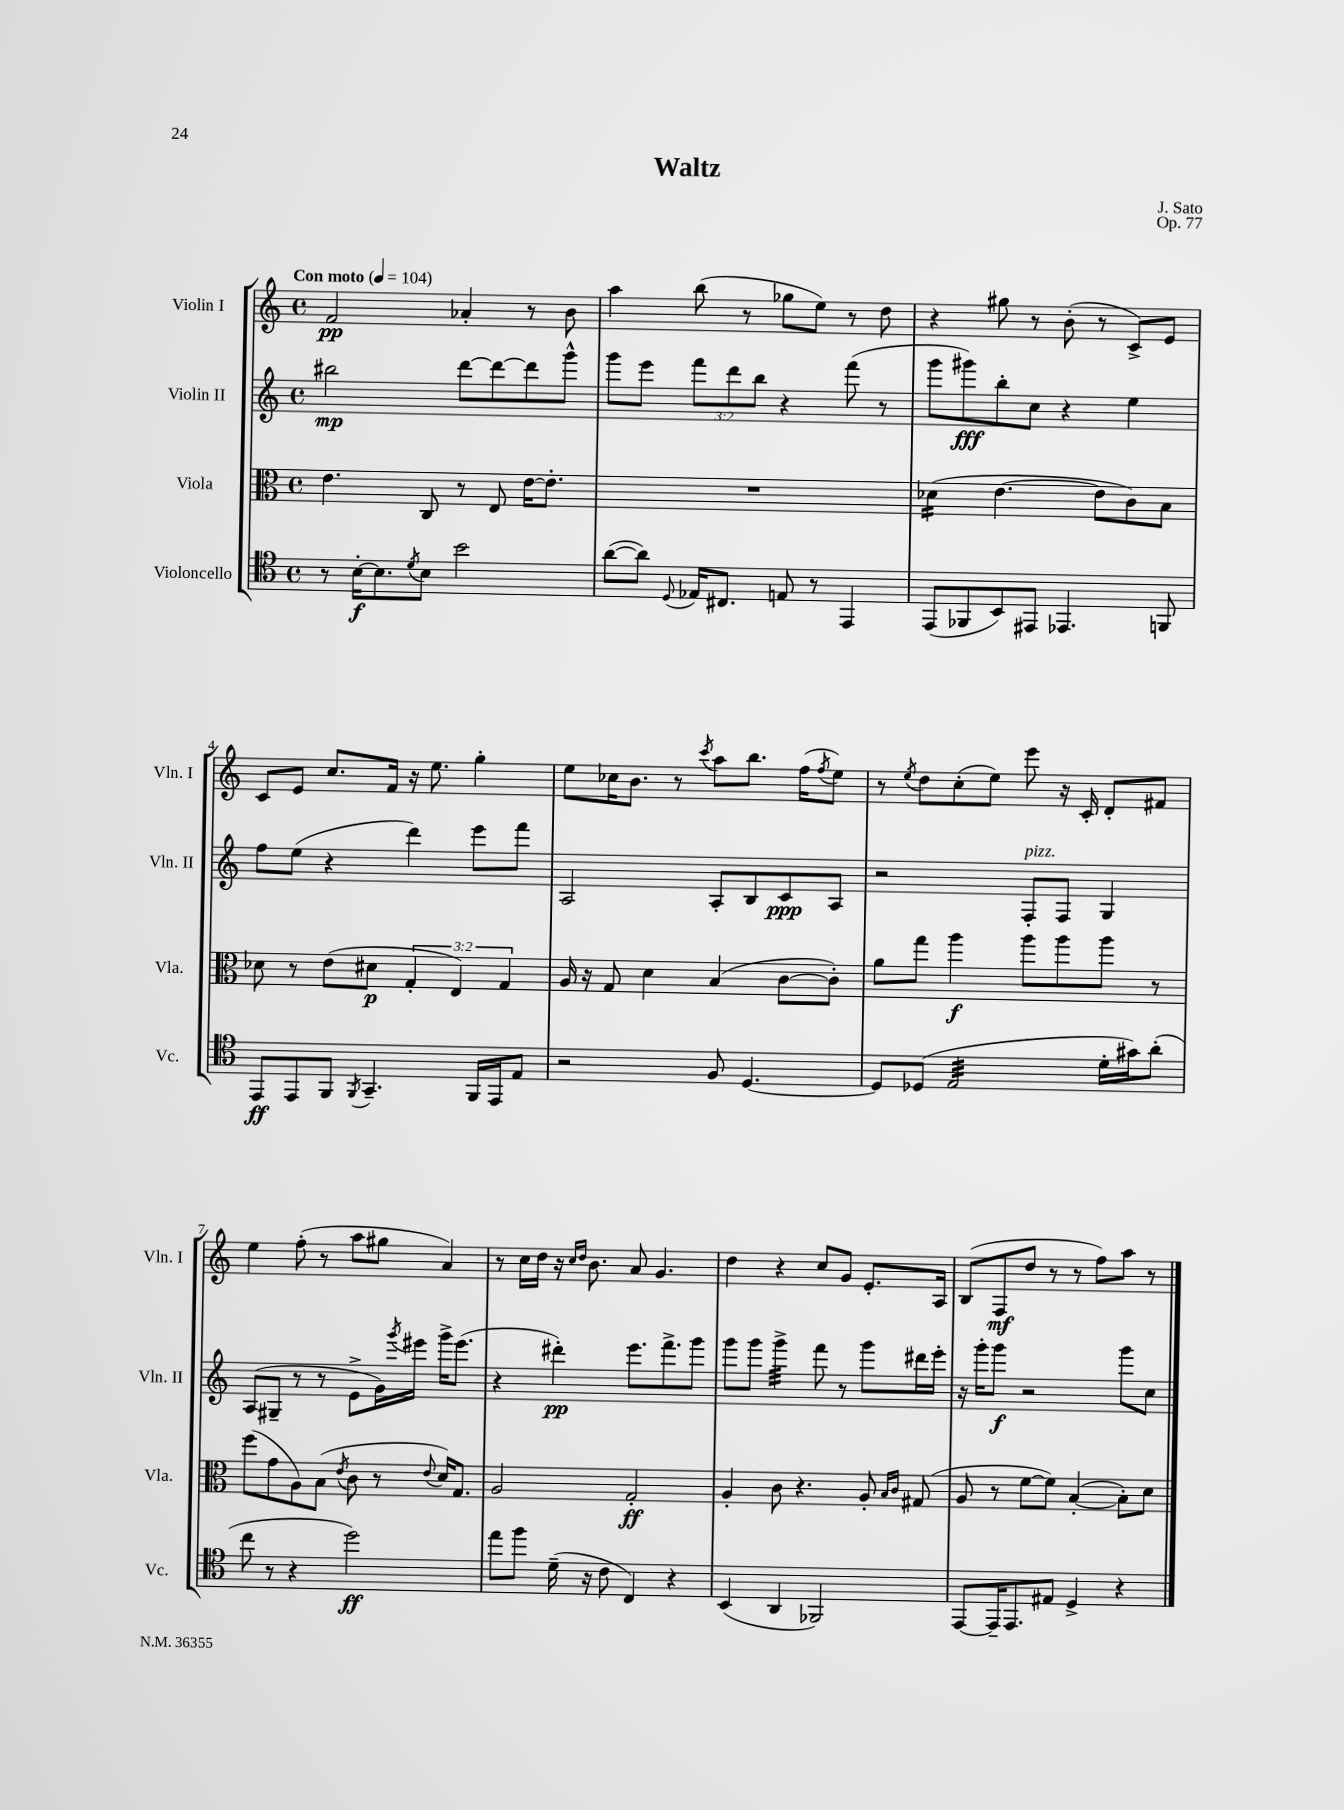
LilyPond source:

\header { title = "Waltz" composer = "J. Sato" opus = "Op. 77" }
<<
\new StaffGroup <<
\new Staff = "s0" \with { instrumentName = "Violin I" shortInstrumentName = "Vln. I" } {
    \clef treble \key c \major \defaultTimeSignature \time 4/4 \tempo "Con moto" 4 = 104
    f'2\pp aes'4-. r8 b'8 |
    a''4 b''8( r8 ges''8 e''8) r8 d''8 |
    r4 gis''8 r8 b'8-.( r8 c'8->) e'8 |
    c'8 e'8 c''8. f'16 r16 e''8. g''4-. |
    e''8 ces''16 b'8. r8 \acciaccatura { c'''8 } a''8 b''8. f''16( \acciaccatura { f''8 } e''8) |
    r8 \acciaccatura { e''8 } d''8 c''8-.( e''8) e'''8 r16 c'16-. d'8-. fis'8 |
    e''4 f''8-.( r8 a''8 gis''8 a'4) |
    r8 c''16 d''16 r16 \grace { c''16 d''16 } b'8. a'8 g'4. |
    d''4 r4 c''8 g'8 e'8.-. a16 |
    b8( f8\mf d''8 r8 r8 f''8) a''8 r8 \bar "|." |
}
\new Staff = "s1" \with { instrumentName = "Violin II" shortInstrumentName = "Vln. II" } {
    \clef treble \key c \major \defaultTimeSignature \time 4/4 \override Staff.TupletNumber.text = #tuplet-number::calc-fraction-text
    bis''2\mp d'''8~ d'''8~ d'''8 g'''8-^ |
    g'''8 e'''8 \tuplet 3/2 { f'''8 d'''8 b''8 } r4 f'''8( r8 |
    g'''8 gis'''8\fff) b''8-. c''8 r4 e''4 |
    f''8 e''8( r4 d'''4) e'''8 f'''8 |
    a2 a8-. b8 c'8\ppp a8 |
    r2 f8-.^\markup { \italic "pizz." } f8 g4 |
    a8( gis8-- r8 r8 e'8-> g'16) \acciaccatura { g'''8 } eis'''16 g'''16-> eis'''8.( |
    r4 dis'''4-.\pp) e'''8. f'''8.-> g'''8 |
    g'''8 g'''8 g'''4:32-> f'''8 r8 g'''8 dis'''16 e'''16-. |
    r16 g'''16-. g'''8\f r2 g'''8 c''8 \bar "|." |
}
\new Staff = "s2" \with { instrumentName = "Viola" shortInstrumentName = "Vla." } {
    \clef alto \key c \major \defaultTimeSignature \time 4/4 \override Staff.TupletNumber.text = #tuplet-number::calc-fraction-text
    e'4. c8 r8 e8 e'16~ e'8.-. |
    R1 |
    des'4:16( e'4.~ e'8 c'8) b8 |
    des'8 r8 e'8( dis'8\p \tuplet 3/2 { g4-. e4) g4 } |
    a16 r16 g8 d'4 b4( c'8~ c'8-.) |
    a'8 g''8 a''4\f a''8 a''8 a''8 r8 |
    f''8( g'8 a8) b8( \acciaccatura { e'8 } c'8 r8 \appoggiatura { e'8 } d'16) g8. |
    a2 g2-.\ff |
    a4-. c'8 r4. a8-. \grace { b16 c'16 } gis8( |
    a8 r8 f'8~ f'8) b4~-.( b8-.) d'8 \bar "|." |
}
\new Staff = "s3" \with { instrumentName = "Violoncello" shortInstrumentName = "Vc." } {
    \clef tenor \key c \major \defaultTimeSignature \time 4/4
    r8 b16~-.\f b8. \acciaccatura { d'8 } b8 b'2 |
    a'8~( a'8) \appoggiatura { d8 } ees16 cis8. e8 r8 e,4 |
    e,8( fes,8 b,8) eis,8 ees,4. f,8 |
    e,8\ff e,8 f,8 \acciaccatura { f,8 } g,4.-- f,16 e,16 e8 |
    r2 f8 d4.~ |
    d8 des8( e2:32 d'16-. gis'16) a'8-.( |
    c''8 r8 r4 d''2\ff) |
    e''8 f''8 d'16--( r16 c'8 c4) r4 |
    b,4( a,4 fes,2) |
    e,8~ e,16-- e,8. eis8 d4-> r4 \bar "|." |
}
>>
>>
